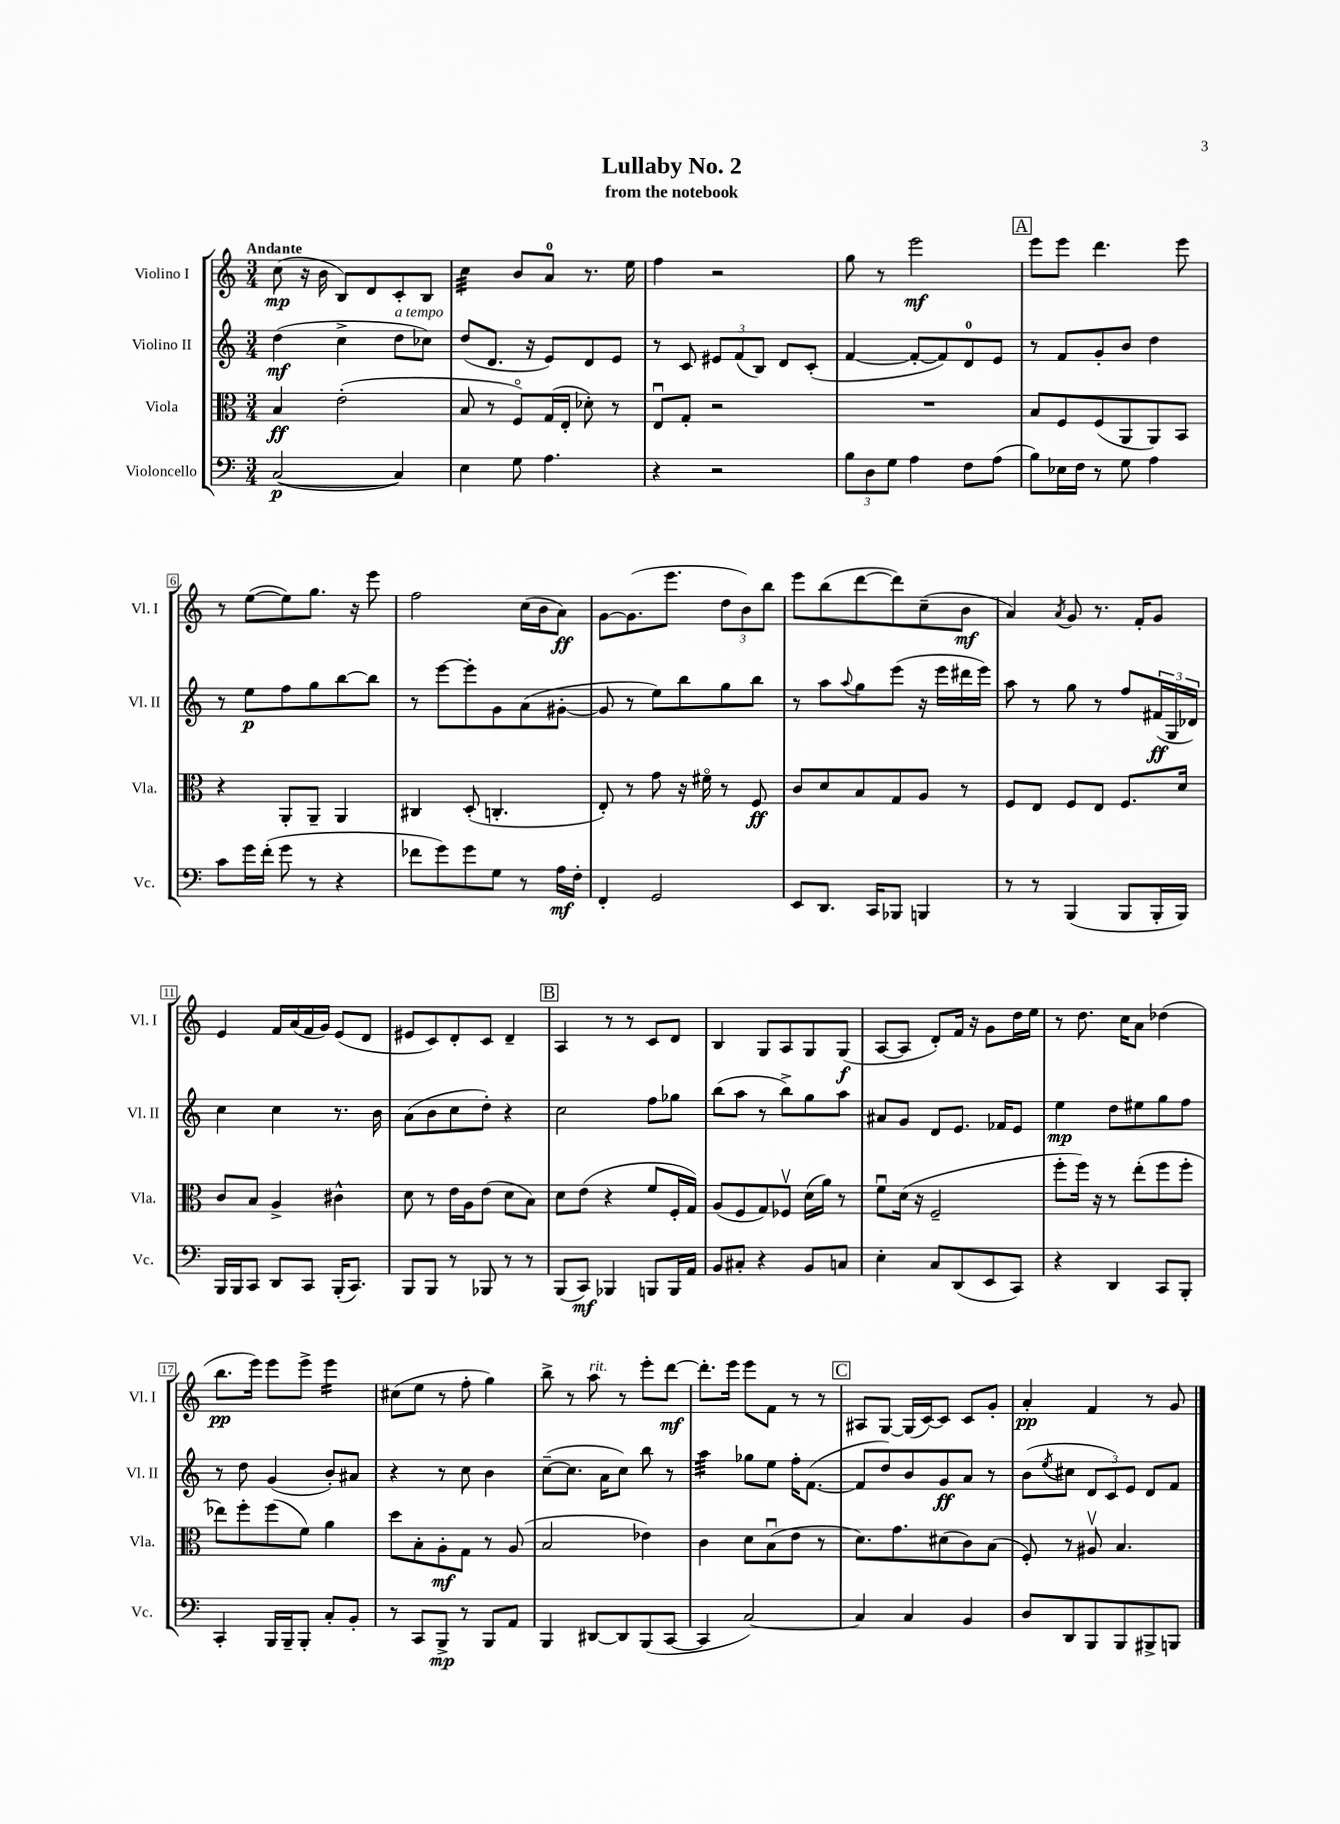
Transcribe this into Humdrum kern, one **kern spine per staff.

**kern	**dynam	**kern	**dynam	**kern	**dynam	**kern	**dynam
*part4	*part4	*part3	*part3	*part2	*part2	*part1	*part1
*staff4	*staff4	*staff3	*staff3	*staff2	*staff2	*staff1	*staff1
*I"Violoncello	*	*I"Viola	*	*I"Violino II	*	*I"Violino I	*
*I'Vc.	*	*I'Vla.	*	*I'Vl. II	*	*I'Vl. I	*
*clefF4	*	*clefC3	*	*clefG2	*	*clefG2	*
*k[]	*	*k[]	*	*k[]	*	*k[]	*
*M3/4	*	*M3/4	*	*M3/4	*	*M3/4	*
=1	=1	=1	=1	=1	=1	=1	=1
!	!	!	!	!	!	!LO:TX:a:B:t=Andante	!
([2C/	p	4B/	ff	(4dd\	mf	(8cc\	mp
.	.	.	.	.	.	16r	.
.	.	.	.	.	.	16b\	.
.	.	(2e'\	.	4cc^\	.	8B/L)	.
.	.	.	.	.	.	8d/	.
!	!	!	!	!LO:TX:a:i:t=a tempo	!	!	!
4C/])	.	.	.	8dd\L	.	8c'/	.
.	.	.	.	8cc-X\J)	.	8B/J	.
=2	=2	=2	=2	=2	=2	=2	=2
*	*	*	*	*	*	*tremolo	*
4E\	.	8B/	.	(8dd/L	.	32cc\LLL	.
.	.	.	.	.	.	32cc\	.
.	.	.	.	.	.	32cc\	.
.	.	.	.	.	.	32cc\	.
.	.	8r	.	8.d/J	.	32cc\	.
.	.	.	.	.	.	32cc\	.
.	.	.	.	.	.	32cc\	.
.	.	.	.	.	.	32cc\JJJ	.
*	*	*	*	*	*	*Xtremolo	*
8G\	.	8F/L)	.	.	.	8b/L	.
.	.	.	.	16r	.	.	.
4.A\	.	(16G/L	.	8e/L)	.	8a/J	.
.	.	16E'/JJ	.	.	.	.	.
.	.	8d-X'\)	.	8d/	.	8.r	.
.	.	8r	.	8e/J	.	.	.
.	.	.	.	.	.	16ee\	.
=3	=3	=3	=3	=3	=3	=3	=3
4r	.	8Eu/L	.	8r	.	4ff\	.
.	.	8G'/J	.	8c/	.	.	.
2r	.	2r	.	12e#X/L	.	2r	.
.	.	.	.	(12f/	.	.	.
.	.	.	.	12B/J)	.	.	.
.	.	.	.	8d/L	.	.	.
.	.	.	.	(8c'/J	.	.	.
=4	=4	=4	=4	=4	=4	=4	=4
12B\L	.	2.r	.	[4f/	.	8gg\	.
12D\	.	.	.	.	.	.	.
.	.	.	.	.	.	8r	.
12G\J	.	.	.	.	.	.	.
4A\	.	.	.	8f'/L_	.	2eee\	mf
.	.	.	.	8f/])	.	.	.
8F\L	.	.	.	8d/	.	.	.
(8A\J	.	.	.	8e/J	.	.	.
!!LO:REH:place=s1:t=A
=5	=5	=5	=5	=5	=5	=5	=5
8B\L)	.	8B/L	.	8r	.	8eee\L	.
16E-X\L	.	8F/	.	8f/L	.	8eee\J	.
16F\JJ	.	.	.	.	.	.	.
8r	.	(8F/	.	8g'/	.	4.ddd\	.
8G\	.	8AA/	.	8b/J	.	.	.
4A\	.	8AA/)	.	4dd\	.	.	.
.	.	8BB/J	.	.	.	8eee\	.
!!LO:LB:g=z
=6	=6	=6	=6	=6	=6	=6	=6
8c\L	.	4r	.	8r	.	8r	.
16g\L	.	.	.	8ee\L	p	([8ee\L	.
(16f'\JJ	.	.	.	.	.	.	.
8g\	.	8AA'/L	.	8ff\	.	8ee\])	.
8r	.	8AA~/J	.	8gg\	.	8.gg\J	.
4r	.	4AA/	.	[8bb\	.	.	.
.	.	.	.	.	.	16r	.
.	.	.	.	8bb\J]	.	8eee\	.
=7	=7	=7	=7	=7	=7	=7	=7
8f-X\L	.	4C#X/	.	8r	.	2ff\	.
8g\)	.	.	.	[8eee\L	.	.	.
8g\	.	(8D'/	.	8eee'\]	.	.	.
8G\J	.	4.Cn'/	.	8g\	.	.	.
8r	.	.	.	(8a\	.	(16cc\LL	.
.	.	.	.	.	.	16b\J	.
16A\LL	mf	.	.	[8g#X'\J	.	8a\J)	ff
16F'\JJ	.	.	.	.	.	.	.
=8	=8	=8	=8	=8	=8	=8	=8
4FF'/	.	8E'/)	.	8g#/]	.	[8g\L	.
.	.	8r	.	8r	.	(8.g\]	.
2GG/	.	8g\	.	8ee\L)	.	.	.
.	.	.	.	.	.	8.eee\J	.
.	.	16r	.	8bb\	.	.	.
.	.	16f#X\	.	.	.	.	.
.	.	8r	.	8gg\	.	12dd\L	.
.	.	.	.	.	.	12b\)	.
.	.	8F/	ff	8bb\J	.	.	.
.	.	.	.	.	.	12bb\J	.
=9	=9	=9	=9	=9	=9	=9	=9
8EE/L	.	8c/L	.	8r	.	8eee\L	.
8.DD/J	.	8d/	.	8aa\L	.	(8bb\	.
.	.	.	.	8qqaa/	.	.	.
.	.	8B/	.	8gg\	.	[8ddd\	.
16CC/KL	.	.	.	.	.	.	.
8BBB-X/J	.	8G/	.	(8eee\J	.	8ddd\])	.
4BBBn/	.	8A/J	.	16r	.	(8cc~\	.
.	.	.	.	16eee\LL	.	.	.
.	.	8r	.	16ddd#X\	.	8b\J	mf
.	.	.	.	16eee\JJ)	.	.	.
=10	=10	=10	=10	=10	=10	=10	=10
8r	.	8F/L	.	8aa\	.	4a/)	.
8r	.	8E/J	.	8r	.	.	.
.	.	.	.	.	.	8qa/	.
(4BBB/	.	8F/L	.	8gg\	.	8g/	.
.	.	8E/J	.	8r	.	8.r	.
8BBB/L	.	8.F/L	.	8ff/L	.	.	.
.	.	.	.	.	.	16f'/KL	.
16BBB'/L	.	.	.	(24f#X/L	ff	8g/J	.
.	.	.	.	24G/	.	.	.
16BBB/JJ)	.	16d/Jk	.	.	.	.	.
.	.	.	.	24d-X/JJ)	.	.	.
!!LO:LB:g=z
=11	=11	=11	=11	=11	=11	=11	=11
16BBB/LL	.	8c/L	.	4cc\	.	4e/	.
16BBB/J	.	.	.	.	.	.	.
8CC/J	.	8B/J	.	.	.	.	.
8DD/L	.	4A^/	.	4cc\	.	16f/LL	.
.	.	.	.	.	.	(16a/	.
8CC/J	.	.	.	.	.	16f/	.
.	.	.	.	.	.	16g/JJ)	.
(16BBB'/KL	.	4c#X^^\	.	8.r	.	(8e/L	.
8.CC/J)	.	.	.	.	.	.	.
.	.	.	.	.	.	8d/J	.
.	.	.	.	16b\	.	.	.
=12	=12	=12	=12	=12	=12	=12	=12
8BBB/L	.	8d\	.	(8a\L	.	8e#X/L	.
8BBB/J	.	8r	.	8b\	.	8c/)	.
8r	.	16e\LL	.	8cc\	.	8d'/	.
.	.	16A\J	.	.	.	.	.
8BBB-X/	.	(8e\J	.	8dd'\J)	.	8c/J	.
8r	.	8d\L	.	4r	.	4d~/	.
8r	.	8B\J)	.	.	.	.	.
!!LO:REH:place=s1:t=B
=13	=13	=13	=13	=13	=13	=13	=13
(8BBB/L	.	8d\L	.	2cc\	.	4A/	.
8CC/J)	mf	(8e\J	.	.	.	.	.
4BBB-X/	.	4r	.	.	.	8r	.
.	.	.	.	.	.	8r	.
8BBBn/L	.	8f/L	.	8ff\L	.	8c/L	.
16BBB/L	.	16F'/L	.	8gg-X\J	.	8d/J	.
16AA/JJ	.	16G/JJ)	.	.	.	.	.
=14	=14	=14	=14	=14	=14	=14	=14
8BB/L	.	(8A/L	.	(8bb\L	.	4B/	.
8C#X'/J	.	8F/	.	8aa\J	.	.	.
4r	.	8G/)	.	8r	.	8G/L	.
.	.	8F-Xv/J	.	8bb^\L)	.	8A/	.
8BB/L	.	(16d\LL	.	8gg\	.	8G/	.
.	.	16a\JJ)	.	.	.	.	.
8Cn/J	.	8r	.	8aa\J	.	(8G/J	f
=15	=15	=15	=15	=15	=15	=15	=15
4E'\	.	8fu\L	.	8a#X/L	.	[8A/L	.
.	.	(16d\Jk	.	8g/J	.	8A/J]	.
.	.	16r	.	.	.	.	.
8C/L	.	2F~/	.	8d/L	.	8d'/L)	.
(8DD/	.	.	.	8.e/J	.	16f/Jk	.
.	.	.	.	.	.	16r	.
8EE/	.	.	.	.	.	8g\L	.
.	.	.	.	16f-X/KL	.	.	.
8CC/J)	.	.	.	8e/J	.	16dd\L	.
.	.	.	.	.	.	16ee\JJ	.
=16	=16	=16	=16	=16	=16	=16	=16
4r	.	8ff'\L	.	4ee\	mp	8r	.
.	.	16ff\Jk)	.	.	.	8.dd\	.
.	.	16r	.	.	.	.	.
4DD/	.	8r	.	8dd\L	.	.	.
.	.	.	.	.	.	16cc\KL	.
.	.	(8ee'\L	.	8ee#X\	.	8a\J	.
8CC/L	.	8ff\	.	8gg\	.	(4dd-X\	.
8BBB'/J	.	8ff'\J	.	8ff\J	.	.	.
!!LO:LB:g=z
=17	=17	=17	=17	=17	=17	=17	=17
4CC'/	.	8ee-X\L)	.	8r	.	8.bb\L	pp
.	.	8ff'\	.	8dd\	.	.	.
.	.	.	.	.	.	16eee\Jk)	.
16BBB/LL	.	(8ff\	.	(4g/	.	8eee\L	.
16BBB~/J	.	.	.	.	.	.	.
8BBB'/J	.	8f\J)	.	.	.	8eee^\J	.
*	*	*	*	*	*	*tremolo	*
8C'/L	.	4a\	.	8b'/L)	.	16eee\LL	.
.	.	.	.	.	.	16eee\	.
8BB'/J	.	.	.	8a#X/J	.	16eee\	.
.	.	.	.	.	.	16eee\JJ	.
*	*	*	*	*	*	*Xtremolo	*
=18	=18	=18	=18	=18	=18	=18	=18
8r	.	8dd\L	.	4r	.	(8cc#X\L	.
8CC/L	.	8B'\	.	.	.	8ee\J	.
8BBB^/J	mp	8A'\	mf	8r	.	8r	.
8r	.	8G\J	.	8cc\	.	8ff'\	.
8BBB/L	.	8r	.	4b\	.	4gg\)	.
8AA/J	.	(8A/	.	.	.	.	.
=19	=19	=19	=19	=19	=19	=19	=19
4BBB/	.	2B/	.	([8cc~\L	.	8bb^\	.
.	.	.	.	8.cc\J]	.	8r	.
!	!	!	!	!	!	!LO:TX:a:i:t=rit.	!
[8DD#X/L	.	.	.	.	.	8aa\	.
.	.	.	.	16a\KL	.	.	.
8DD#/]	.	.	.	8cc\J)	.	8r	.
(8BBB/	.	4e-X\)	.	8bb\	.	8eee'\L	.
[8CC/J	.	.	.	8r	.	[8ddd\J	mf
=20	=20	=20	=20	=20	=20	=20	=20
*	*	*	*	*tremolo	*	*	*
4CC/]	.	4c\	.	32aa\LLL	.	8.ddd'\L]	.
.	.	.	.	32aa\	.	.	.
.	.	.	.	32aa\	.	.	.
.	.	.	.	32aa\	.	.	.
.	.	.	.	32aa\	.	.	.
.	.	.	.	32aa\	.	.	.
.	.	.	.	32aa\	.	16eee\Jk	.
.	.	.	.	32aa\JJJ	.	.	.
*	*	*	*	*Xtremolo	*	*	*
[2C/)	.	8d\L	.	8gg-X\L	.	8eee\L	.
.	.	(8Bu\	.	8ee\J	.	8f\J	.
.	.	8e\J	.	16ff'\KL	.	8r	.
.	.	.	.	([8.f\J	.	.	.
.	.	8r	.	.	.	8r	.
!!LO:REH:place=s1:t=C
=21	=21	=21	=21	=21	=21	=21	=21
4C/]	.	8.d\L)	.	8f/L]	.	8A#X/L	.
.	.	.	.	8dd/)	.	[8G/J	.
.	.	8.g\	.	.	.	.	.
4C/	.	.	.	8b/	.	(16G/LL]	.
.	.	.	.	.	.	[16c/J)	.
.	.	(8d#X\	.	8g/	ff	8c/J]	.
4BB/	.	8c\)	.	8a/J	.	8c/L	.
.	.	(8B\J	.	8r	.	8g'/J	.
=22	=22	=22	=22	=22	=22	=22	=22
8D/L	.	8F'/)	.	(8b\L	.	4a'/	pp
.	.	.	.	8qee/	.	.	.
8DD/	.	8r	.	8cc#X\J	.	.	.
8BBB/	.	8A#Xv/	.	12d/L	.	4f/	.
.	.	.	.	12c/)	.	.	.
8BBB/	.	4.B/	.	.	.	.	.
.	.	.	.	12e/J	.	.	.
8BBB#X^/	.	.	.	8d/L	.	8r	.
8BBBn/J	.	.	.	8f/J	.	8g/	.
==	==	==	==	==	==	==	==
*-	*-	*-	*-	*-	*-	*-	*-
